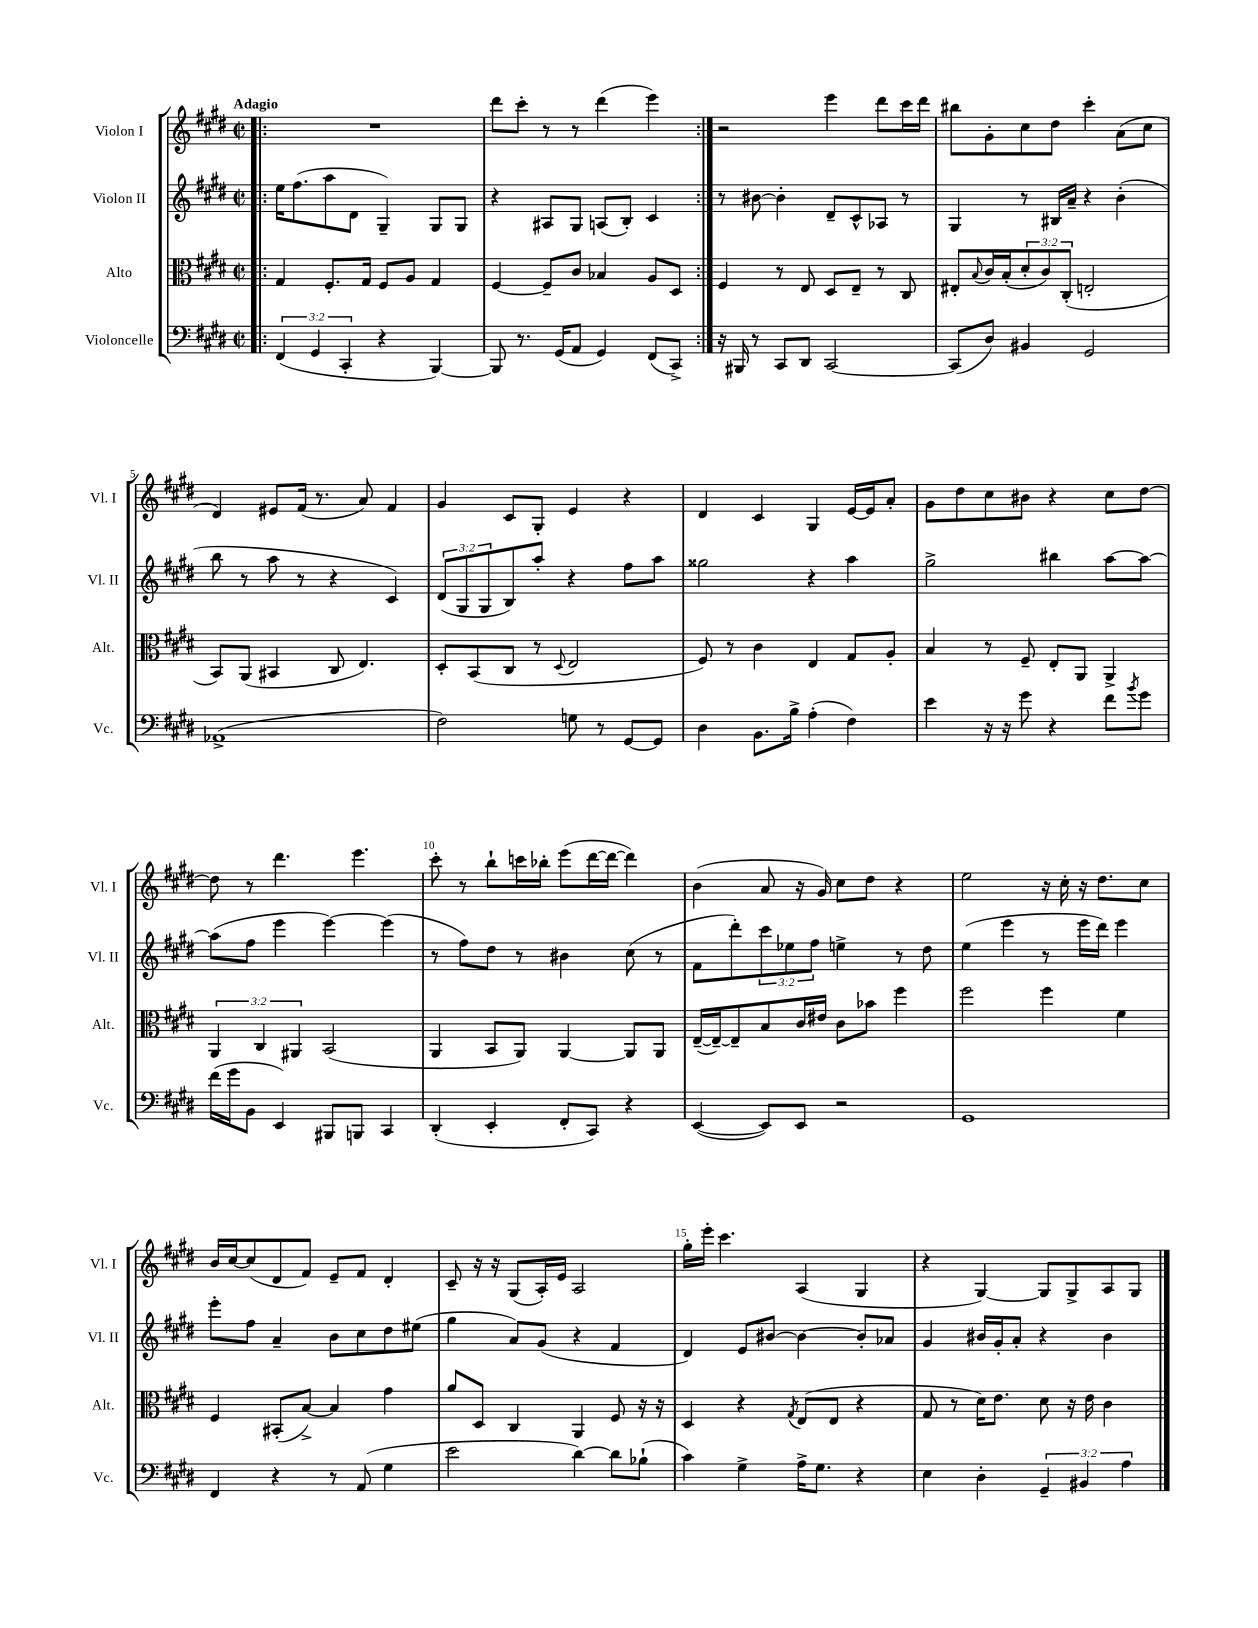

**kern	**kern	**kern	**kern
*staff4	*staff3	*staff2	*staff1
*clefF4	*clefC3	*clefG2	*clefG2
*k[f#c#g#d#]	*k[f#c#g#d#]	*k[f#c#g#d#]	*k[f#c#g#d#]
*M2/2	*M2/2	*M2/2	*M2/2
*met(c|)	*met(c|)	*met(c|)	*met(c|)
=!|:	=!|:	=!|:	=!|:
(6FF#	4G#	16ee	1r
.	.	(8.ff#	.
6GG#	.	.	.
.	8.F#'	8aa	.
6CC#'	.	.	.
.	.	8d#	.
.	16G#	.	.
4r	8F#	4G#~)	.
.	8A	.	.
[4BBB)	4G#	8G#	.
.	.	8G#	.
=	=	=	=
8BBB]	[4F#	4r	8ddd#
8.r	.	.	8ccc#'
.	8F#~]	8A#	8r
(16GG#	.	.	.
8AA	8c#	8G#	8r
4GG#)	4B-	(8A	(4ddd#
.	.	8B')	.
(8FF#	8A	4c#	4eee)
8CC#^)	8D#	.	.
=:|!	=:|!	=:|!	=:|!
16r	4F#	8r	2r
16BBB#	.	.	.
8r	.	[8b#	.
8CC#	8r	4b#']	.
8DD#	8E	.	.
[2CC#	8D#	8d#~	4eee
.	8E~	8c#^^	.
.	8r	8A-	8ddd#
.	8C#	8r	16ccc#
.	.	.	16ddd#
=	=	=	=
(8CC#]	8E#'	4G#	8bb#
.	8qqB	.	.
8D#)	16c#	.	8g#'
.	(16B'	.	.
4BB#	12d#'	8r	8cc#
.	12c#)	.	.
.	.	16B#	8dd#
.	(12C#'	.	.
.	.	16a~	.
2GG#	2E'	4r	4ccc#'
.	.	(4b'	(8a
.	.	.	8cc#
=	=	=	=
(1AA-^	8BB)	8bb	4d#)
.	(8AA	8r	.
.	4BB#	8aa	8e#
.	.	8r	(16f#
.	.	.	8.r
.	8C#	4r	.
.	4.E)	.	8a)
.	.	4c#)	4f#
=	=	=	=
2F#)	8D#'	(12d#	4g#
.	.	12G#	.
.	(8BB	.	.
.	.	12G#	.
.	8C#	8B)	8c#
.	8r	8aa'	8G#'
.	8qqD#	.	.
8G	2E	4r	4e
8r	.	.	.
[8GG#	.	8ff#	4r
8GG#]	.	8aa	.
=	=	=	=
4D#	8F#)	2gg##	4d#
.	8r	.	.
8.BB	4c#	.	4c#
16B^	.	.	.
(4A'	4E	4r	4G#
4F#)	8G#	4aa	[16e
.	.	.	16e]
.	8A'	.	8a'
=	=	=	=
4e	4B	2gg#^	8g#
.	.	.	8dd#
16r	8r	.	8cc#
16r	.	.	.
8g#	8F#~	.	8b#
4r	8E'	4bb#	4r
.	8AA	.	.
8f#	4AA^	[8aa	8cc#
8qb	.	.	.
8g#	.	8aa_	[8dd#
=	=	=	=
(16f#	6AA	(8aa]	8dd#]
16g#	.	.	.
8BB	.	8ff#	8r
.	6C#	.	.
4EE)	.	4eee	4.ddd#
.	6AA#	.	.
8BBB#	(2BB	[4eee)	.
8BBB	.	.	4.eee
4CC#	.	(4eee]	.
=	=	=	=
(4DD#'	4AA	8r	8ccc#'
.	.	8ff#)	8r
4EE'	8BB	8dd#	8bb`
.	8AA)	8r	16ccc
.	.	.	16bb-'
8FF#'	[4AA	4b#	(8eee
8CC#)	.	.	[16ddd#
.	.	.	16ddd#_
4r	8AA]	(8cc#	4ddd#])
.	8AA	8r	.
=	=	=	=
([4EE	([16E~	8f#	(4b
.	16E~_)	.	.
.	8E~]	8ddd#')	.
8EE])	8B	12ccc#	8a
.	.	12ee-	.
8EE	16c#	.	16r
.	.	12ff#	.
.	16e#	.	16g#)
2r	8c#	4ee^	8cc#
.	8b-	.	8dd#
.	4ff#	8r	4r
.	.	8dd#	.
=	=	=	=
1GG#	2ff#	(4ee	2ee
.	.	4eee	.
.	4ff#	8r	16r
.	.	.	16cc#'
.	.	16eee	16r
.	.	16ddd#)	8.dd#
.	4f#	4eee	.
.	.	.	8cc#
=	=	=	=
4FF#	4F#	8eee'	16b
.	.	.	[16cc#
.	.	8ff#	(8cc#]
4r	(8BB#'	4a~	8d#
.	[8B^)	.	8f#)
8r	4B]	8b	8e~
(8AA	.	8cc#	8f#
4G#	4g#	8dd#	4d#'
.	.	(8ee#	.
=	=	=	=
2e	8a	4gg#	8c#~
.	8D#	.	16r
.	.	.	16r
.	4C#	8a)	(8G#
.	.	(8g#	16A')
.	.	.	16e
[4d#)	4AA	4r	2A
8d#]	8F#	4f#	.
(8B-`	16r	.	.
.	16r	.	.
=	=	=	=
4c#)	4D#	4d#)	16gg#'
.	.	.	16eee'
.	.	.	4.ccc#
4G#^	4r	8e	.
.	.	[8b#	.
.	8qG#	.	.
16A^	(8E	4b#_	(4A
8.G#	.	.	.
.	8E	.	.
4r	4r	8b#']	4G#
.	.	8a-	.
=	=	=	=
4E	8G#	4g#	4r
.	8r	.	.
4D#'	16d#)	16b#	[4G#)
.	8.e	16g#'	.
.	.	8a'	.
6GG#~	8d#	4r	8G#]
.	16r	.	8G#^
6BB#	.	.	.
.	16e	.	.
.	4c#	4b#	8A
6A	.	.	.
.	.	.	8G#
==	==	==	==
*-	*-	*-	*-
